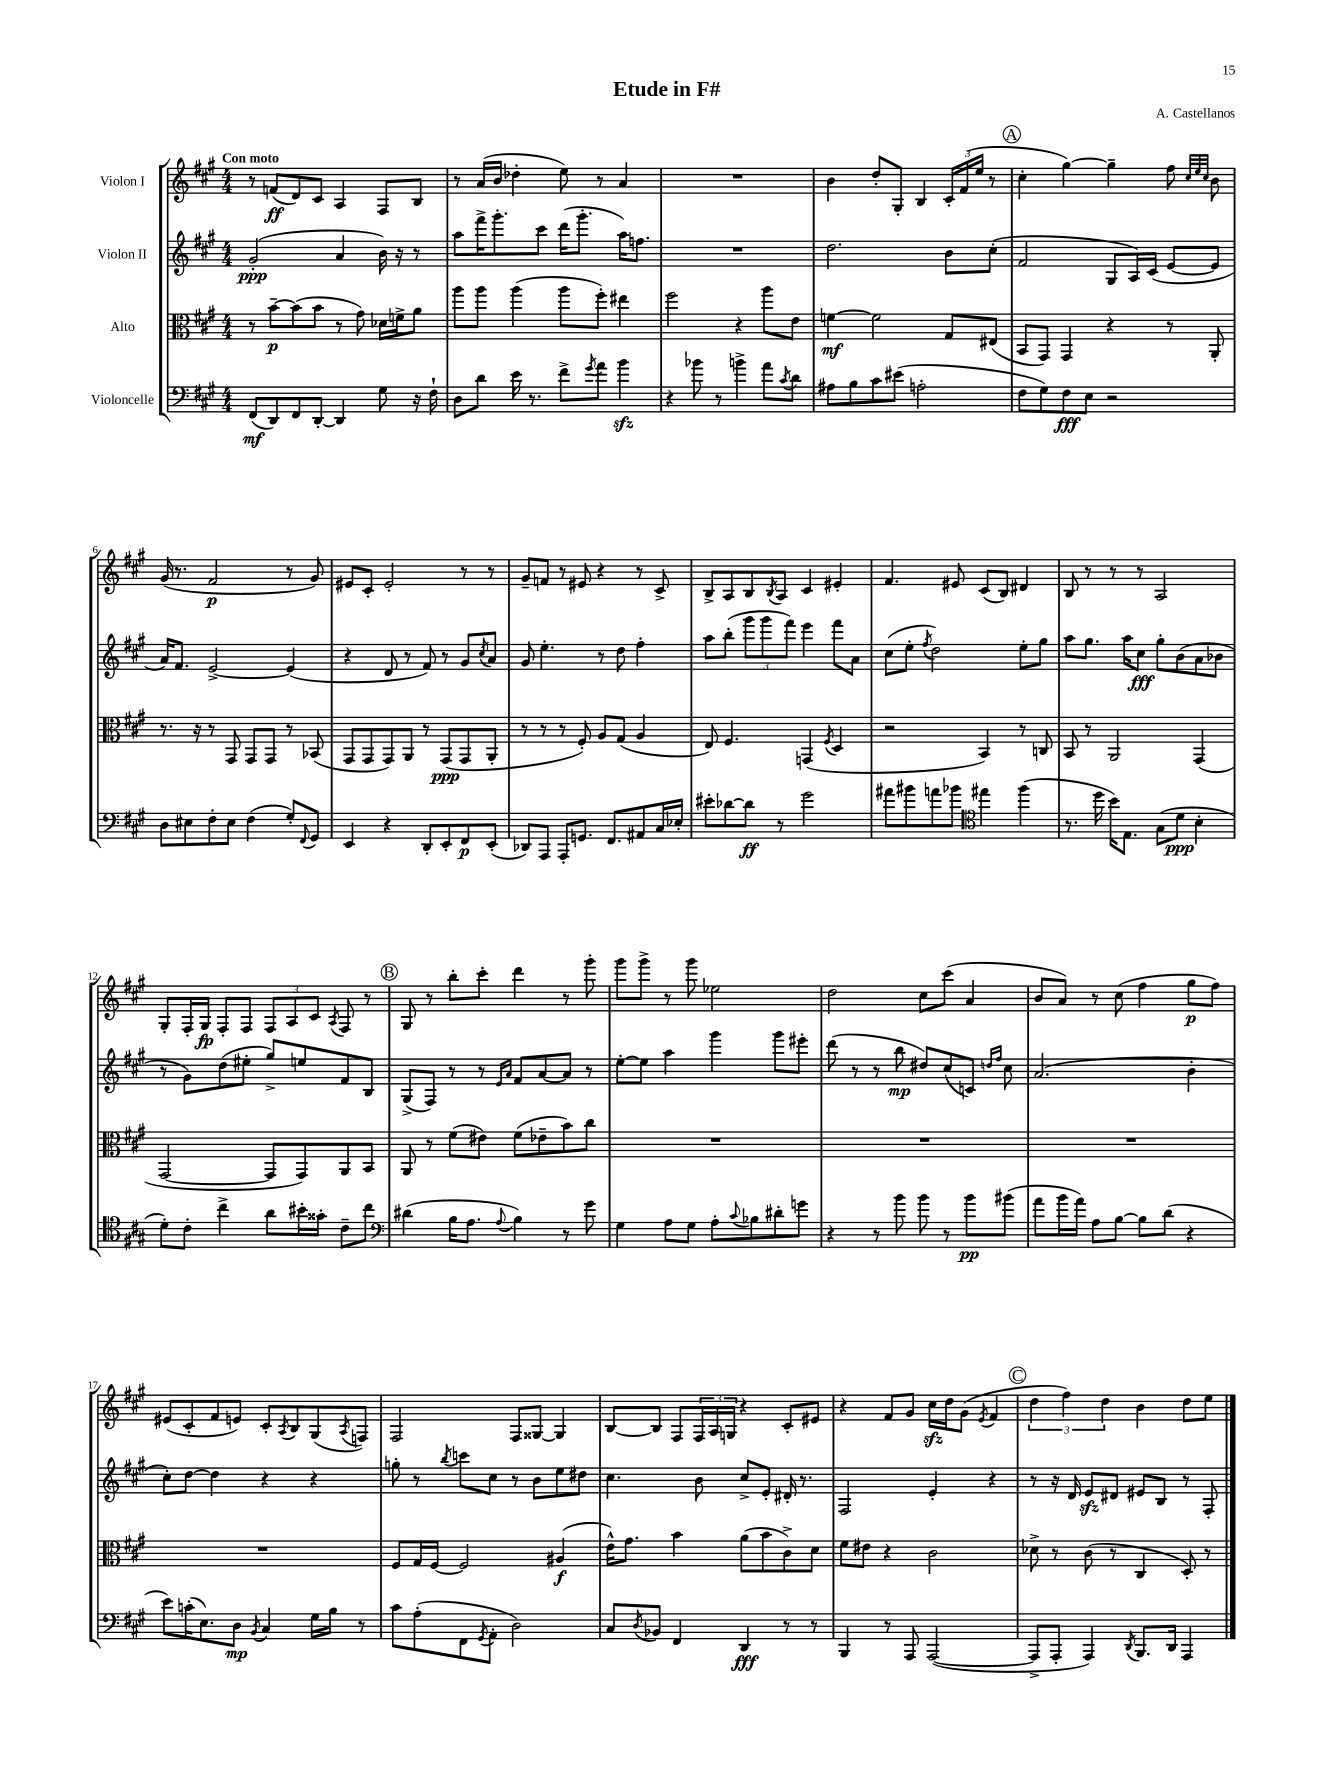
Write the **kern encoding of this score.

**kern	**kern	**kern	**kern
*staff4	*staff3	*staff2	*staff1
*clefF4	*clefC3	*clefG2	*clefG2
*k[f#c#g#]	*k[f#c#g#]	*k[f#c#g#]	*k[f#c#g#]
*M4/4	*M4/4	*M4/4	*M4/4
(8FF#	8r	(2g#'	8r
8DD)	[8b~	.	(8f
8FF#	(8b]	.	8d)
[8DD'	8b	.	8c#
4DD]	8r	4a	4A
.	8g#)	.	.
8G#	16d-	16b)	8F#
.	16f^	16r	.
16r	8a	8r	8B
16F#`	.	.	.
=	=	=	=
8D	8aa	8aa	8r
8d	8aa	16fff#^	(16a
.	.	8.ggg#'	16b
16e	(4aa	.	4dd-'
8.r	.	.	.
.	.	8ccc#	.
8f#^	8aa	(16ddd	8ee)
.	.	8.ggg#'	.
8qg#	.	.	.
8a	8ff#')	.	8r
4b	4ee#	16aa)	4a
.	.	8.ff	.
=	=	=	=
4r	2ff#	1r	1r
8b-	.	.	.
8r	.	.	.
4b^	4r	.	.
8a	8aa	.	.
8qc#	.	.	.
8d	8e	.	.
=	=	=	=
8A#	[4f	2.dd	4b
8B	.	.	.
8c#	2f]	.	8dd'
(8e#	.	.	8G#'
2A'	.	.	4B
.	8G#	8b	24c#'
.	.	.	(24f#
.	.	.	24ee
.	(8E#	(8cc#'	8r
=	=	=	=
8F#	8BB	2f#	4cc#'
8G#)	8GG#)	.	.
8F#	4GG#	.	[4gg#)
8E	.	.	.
2r	4r	8G#	4gg#~]
.	.	16A)	.
.	.	(16c#	.
.	8r	[8e	8ff#
.	.	.	32qqcc#
.	.	.	32qqee
.	.	.	32qqcc#
.	8AA'	8e]	8b
=	=	=	=
8D	8.r	16a)	(16g#
.	.	8.f#	8.r
8E#	.	.	.
.	16r	.	.
8F#'	8r	[2e^	2f#
8E#	8GG#	.	.
(4F#	8GG#	.	.
.	8GG#	.	.
8G#')	8r	(4e]	8r
8qqFF#	.	.	.
8GG#	(8BB-	.	8g#)
=	=	=	=
4EE	8GG#	4r	8e#
.	8GG#	.	8c#'
4r	8GG#)	8d	2e#'
.	8AA	8r	.
8DD'	8r	8f#)	.
8EE'	(8GG#	8r	.
8FF#	8GG#	8g#	8r
.	.	8qcc#	.
(8EE'	8AA'	8a	8r
=	=	=	=
8DD-)	8r	8g#	8g#~
8AAA	8r	4.ee'	8f
8AAA'	8r	.	8r
8.GG	8F#')	.	8e#
.	8A	8r	4r
8.FF#	.	.	.
.	(8G#	8dd	.
8AA#	4A	4ff#'	8r
16C#	.	.	8c#^
16E-'	.	.	.
=	=	=	=
8e#'	8E)	8aa	8B^
[8d-	4.F#	(8bb'	8A
8d-]	.	12ggg#	8B
.	.	12ggg#	.
.	.	.	8qB
8r	.	.	8A
.	.	12fff#)	.
2g#	(4GG	4eee	4c#
.	8qF#	.	.
.	4D	8fff#	4e#'
.	.	8a	.
=	=	=	=
8a#	2r	(8cc#	4.f#
8b#	.	8ee'	.
.	.	8qff#	.
8a	.	2dd)	.
8b-	.	.	8e#
*clefC4	*	*	*
4ee#	4BB)	.	(8c#
.	.	.	8B)
(4ff#	8r	8ee'	4d#
.	8C	8gg#	.
=	=	=	=
8.r	8BB	8aa	8B
.	8r	8.gg#	8r
16dd	.	.	.
16b)	2AA	.	8r
8.E	.	16aa	.
.	.	8cc#	8r
(8G#	.	8gg#'	2A
8d	.	(8b	.
4B'	(4GG#	8a	.
.	.	8b-	.
=	=	=	=
8d')	[2GG#	8r	8G#'
8c#'	.	8g#)	16F#'
.	.	.	16G#
4cc#^	.	(8dd	8F#'
.	.	8ee#'	8F#
8a	8GG#]	8gg#^)	12F#
.	.	.	12A
16b#'	8GG#)	8ee	.
.	.	.	12c#
16g##'	.	.	.
.	.	.	8qA
8c#~	8AA	8f#	8F#
8cc#	8BB	8B	8r
=	=	=	=
*clefF4	*	*	*
(4d#	8AA	(8G#^	8G#
.	8r	8F#)	8r
16B	(8f#	8r	8bb'
8.A	.	.	.
.	8e#)	8r	8ccc#'
.	.	16qqe	.
8qqA	.	16qqa	.
4B)	(8f#	8f#	4ddd
.	8e-~	[8a	.
8r	8b)	8a]	8r
8g#	8cc#	8r	8ggg#'
=	=	=	=
4G#	1r	[8ee'	8ggg#
.	.	8ee]	8ggg#^
8A	.	4aa	8r
8G#	.	.	8ggg#
8A'	.	4ggg#	2ee-
8qqc#	.	.	.
8B-	.	.	.
8d#'	.	8ggg#	.
8g	.	8eee#'	.
=	=	=	=
4r	1r	(8ddd	2dd
.	.	8r	.
8r	.	8r	.
8b	.	8bb	.
8b	.	8dd#)	8cc#
8r	.	(8cc#	(8ccc#
8b	.	8c)	4a
.	.	16qqdd	.
.	.	16qqff#	.
(8b#	.	8cc#	.
=	=	=	=
8a	1r	(2.a	8b
16b	.	.	8a)
16a)	.	.	.
8A	.	.	8r
[8B	.	.	(8cc#
8B]	.	.	4ff#
(8d	.	.	.
4r	.	4b'	8gg#
.	.	.	8ff#)
=	=	=	=
8e)	1r	8cc#')	(8e#
(16c'	.	[8dd	8c#'
8.E)	.	.	.
.	.	4dd]	8f#
8D	.	.	8e)
8qBB	.	.	.
4C#	.	4r	8c#'
.	.	.	8qA
.	.	.	8B
16G#	.	4r	(8G#
16B	.	.	.
.	.	.	8qA
8r	.	.	8F)
=	=	=	=
8c#	8F#	8gg'	2F#
(8A'	16G#	8r	.
.	[16F#	.	.
.	.	8qbb	.
8FF#	2F#]	8ccc	.
8qGG#	.	.	.
8AA'	.	8cc#	.
2D)	.	8r	8F#
.	.	8b	[8G##
.	(4A#	8ee	4G##]
.	.	8dd#	.
=	=	=	=
8C#	16e^^)	4.cc#	[8B
.	8.g#	.	.
8qD	.	.	.
8BB-	.	.	8B]
4FF#	4b	.	8F#
.	.	8b	24F#
.	.	.	24A
.	.	.	24G
4DD	(8a	8cc#^	4r
.	8b	8e'	.
8r	8c#^)	16d#'	8c#'
.	.	8.r	.
8r	8d	.	8e#
=	=	=	=
4BBB	8f#	2F#	4r
.	8e#	.	.
8r	4r	.	8f#
8AAA	.	.	8g#
([2AAA	2c#	4e'	16cc#
.	.	.	16dd
.	.	.	(8g#
.	.	.	8qe
.	.	4r	4f#
=	=	=	=
8AAA^]	8d-^	8r	6dd
8AAA'	8r	16r	.
.	.	.	6ff#)
.	.	16d	.
4AAA)	(8c#	8e	.
.	.	.	6dd
.	8r	8d#	.
8qDD	.	.	.
8.BBB	4C#	8e#	4b
.	.	8B	.
16DD	.	.	.
4AAA	8D')	8r	8dd
.	8r	8F#'	8ee
==	==	==	==
*-	*-	*-	*-
